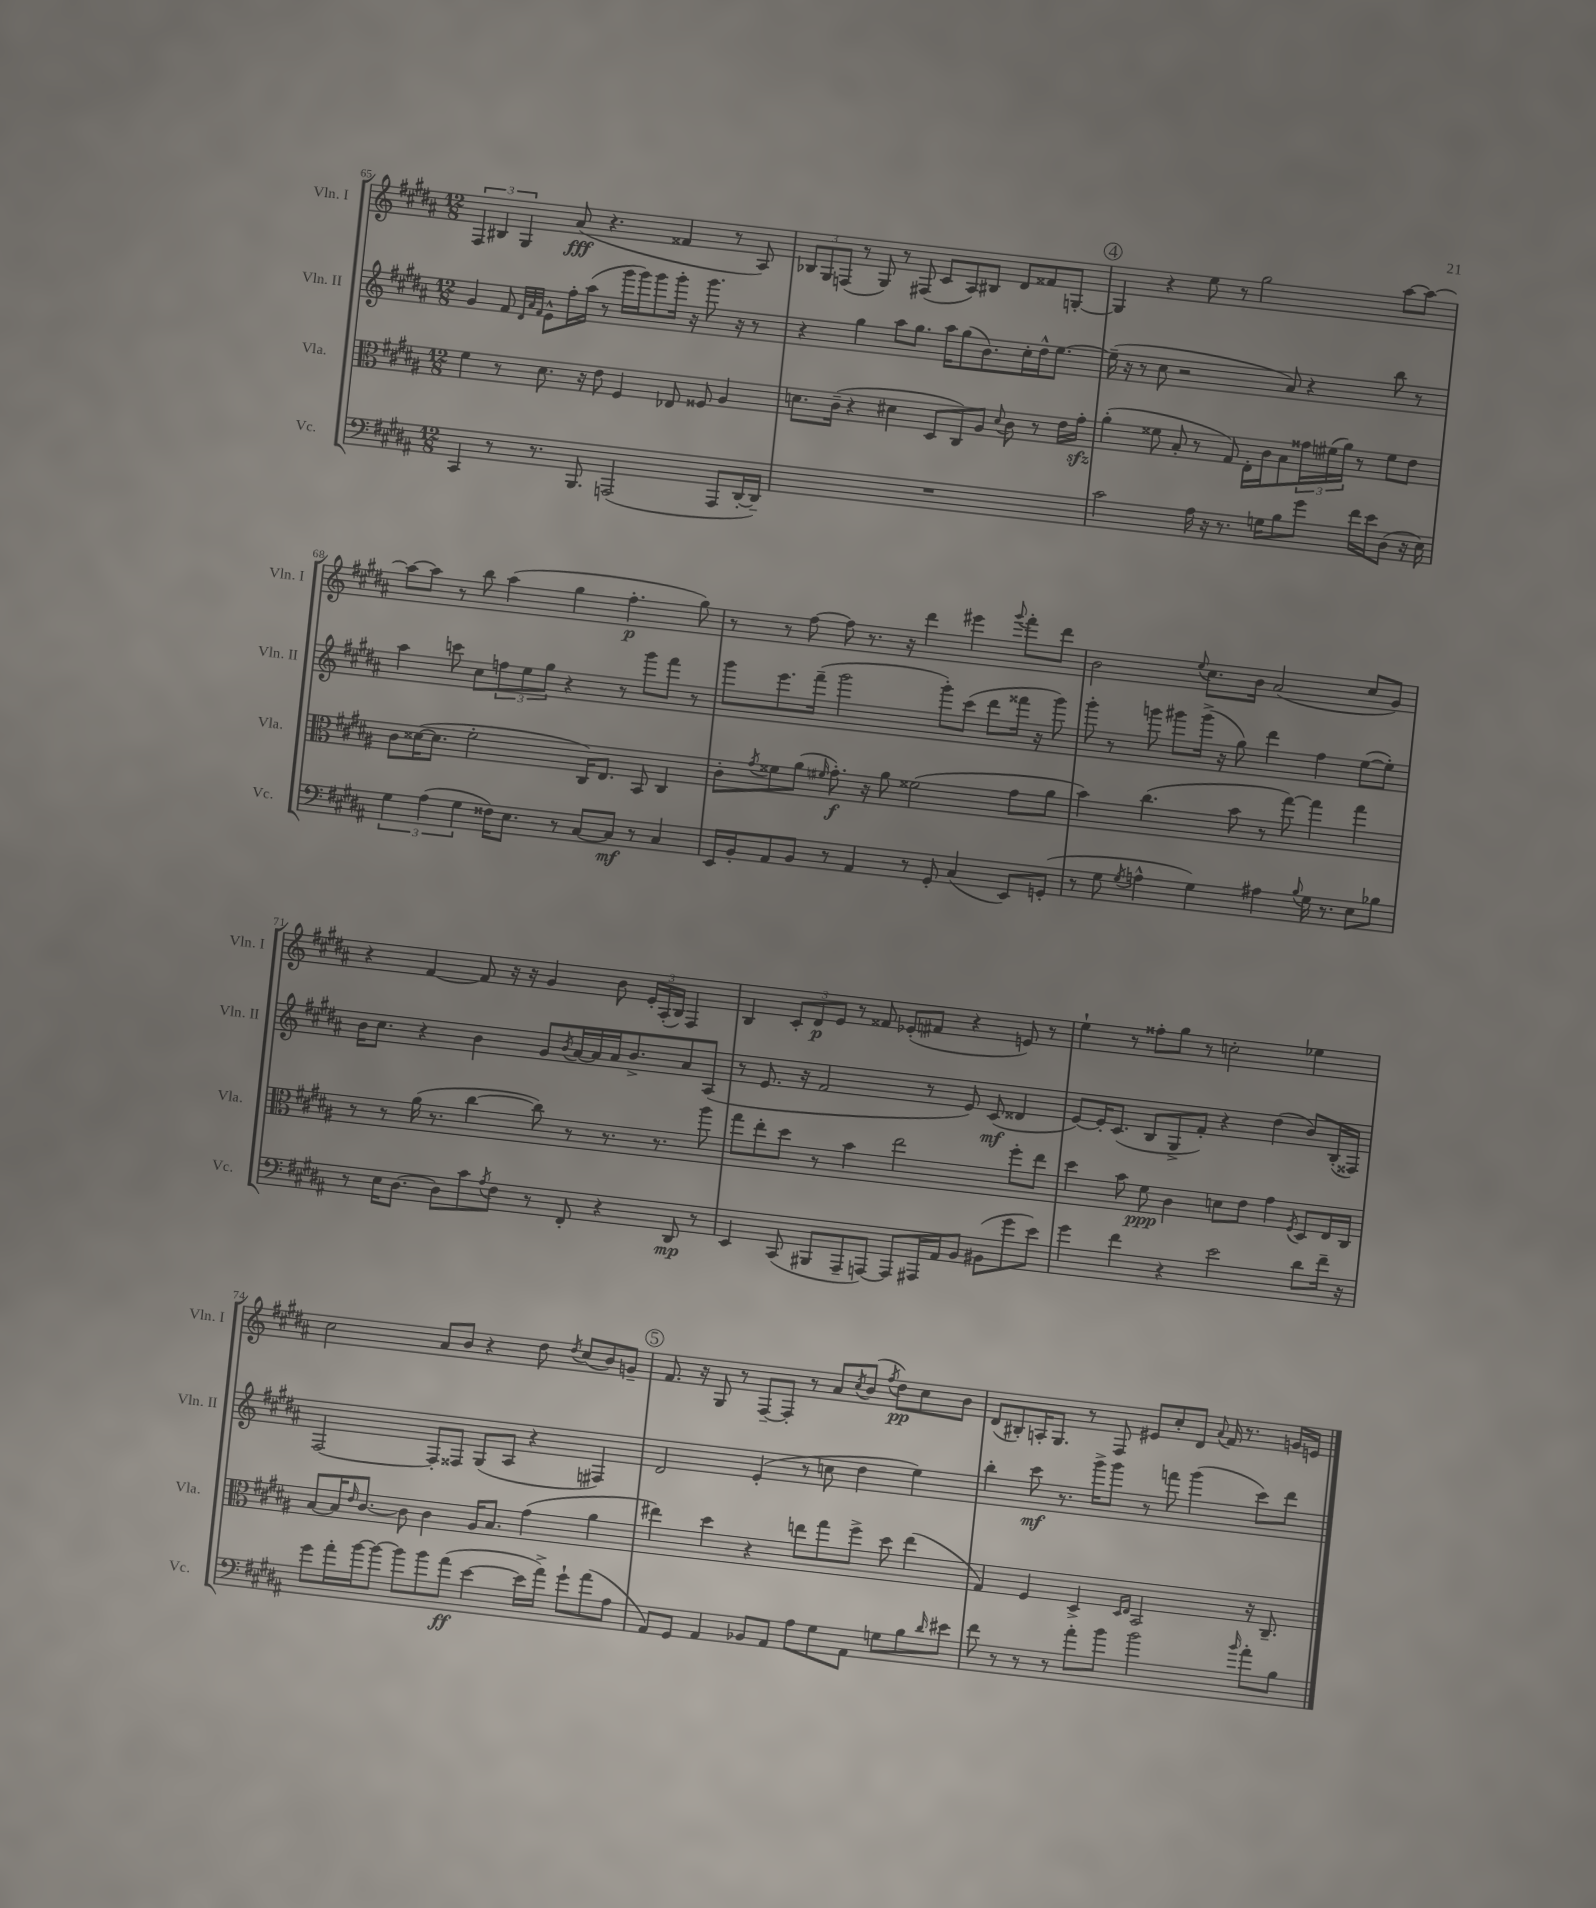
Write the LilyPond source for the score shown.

<<
\new StaffGroup <<
\new Staff = "s0" \with { instrumentName = "Vln. I" shortInstrumentName = "Vln. I" } {
    \clef treble \key b \major \numericTimeSignature \time 12/8
    \tuplet 3/2 { fis4 bis4 gis4 } ais'8\fff( r4. fisis'4 r8 ais8) |
    \tuplet 3/2 { bes8 gis8 f8( } r8 gis8) r8 fis8( cis'8 ais8) bis8 dis'8 fisis'8 g8~-. |
    \mark \markup { \circle "4" } g4 r4 e''8 r8 gis''2 ais''8~ ais''8~ |
    ais''8~ ais''8 r8 b''8 ais''4( gis''4 fis''4.-.\p gis''8) |
    r8 r8 fis''8~ fis''8 r8. r16 dis'''4 eis'''4 \appoggiatura { gis'''8 } fis'''8-. dis'''8 |
    b'2 \appoggiatura { e''8 } cis''8. b'16 ais'2( cis''8 gis'8) |
    r4 fis'4~ fis'8 r16 r16 gis'4 b'8 \tuplet 3/2 { e'16-. ais16-.( b16) } fis4 |
    b4 \tuplet 3/2 { cis'8-. dis'8\p e'8 } r8 fisis'8 ees'8-.( fis'8 r4 e'8) r8 |
    e''4-! r8 fisis''8-. gis''8 r8 c''2-. ees''4 |
    cis''2 ais'8 b'8 r4 dis''8 \acciaccatura { dis''8 } cis''8( b'8) g'8-- |
    \mark \markup { \circle "5" } fis'8. r16 gis8 r8 fis8~-- fis8-. r8 ais'8 \acciaccatura { cis''8 } b'8( \acciaccatura { fis''8 } dis''8\pp) cis''8 b'8 |
    dis'8( bis8-.) a16-. gis8. r8 fis8 eis'8 cis''8-. dis'8 \appoggiatura { ais'8 } fis'16 r8. g'16 e'16 \bar "|." |
}
\new Staff = "s1" \with { instrumentName = "Vln. II" shortInstrumentName = "Vln. II" } {
    \clef treble \key b \major \numericTimeSignature \time 12/8
    gis'4 fis'8 \grace { dis'32 ais'32 fis'32 } e'8-^ fis''16-. ais''16( r8 gis'''16 gis'''16) gis'''8 gis'''16-. r16 gis'''8. r16 r8 |
    r4 gis''4 ais''8 gis''8. ais''16 gis''8( b'8.) cis''16-. dis''16-^ e''8.~ |
    \mark \markup { \circle "4" } e''16--( r16 r8 cis''8 r2 ais'8) r4 b''8 r8 |
    ais''4 c'''8 cis''8 \tuplet 3/2 { f''8 e''8 gis''8 } r4 r8 gis'''8 fis'''8 r8 |
    gis'''8 e'''8. fis'''16--( gis'''2 gis'''8-.) cis'''8( dis'''8 fisis'''16 r16 gis'''8) |
    gis'''8-. r8 g'''8 gis'''8 gis'''16->( r16 gis''8) dis'''4 fis''4 e''8~( e''8-.) |
    b'16 cis''8. r4 b'4 gis'8 \acciaccatura { b'8 } ais'16~ ais'16 ais'16 b'8.-> ais'8 ais8( |
    r8 e'8. r16 fis'2 r8 e'8) cis'8\mf( disis'4 |
    e'8~) e'16-. cis'8.( b8 gis8-> fis'8-.) r4 dis''4( b'8) b16-.( fisis16) |
    fis2~ fis8-. fisis8 gis8( ais8 r4 fis4) |
    \mark \markup { \circle "5" } dis'2 e'4-.( r8 c''8 dis''4 e''4) |
    b''4-. cis'''8\mf r8. gis'''16-> gis'''8 r8 f'''8 gis'''4( cis'''8) dis'''8 \bar "|." |
}
\new Staff = "s2" \with { instrumentName = "Vla." shortInstrumentName = "Vla." } {
    \clef alto \key b \major \numericTimeSignature \time 12/8
    fis'4 r8 dis'8. r16 e'8 fis4 ees8 fisis8 ais4 |
    d'8. cis'16--( r4 dis'4 dis8 cis8) ais8 \appoggiatura { dis'8 } cis'8 r8 e'16 gis'16-.\sfz |
    \mark \markup { \circle "4" } ais'4-.( fisis'8 b8-. r8 gis8) e16-. cis'16 b8 \tuplet 3/2 { gisis'16 fis'16( ais'16) } r8 fis'8 e'8 |
    cis'8 disis'16~( disis'8. fis'2-. cis16) e8. b,8 cis4 |
    cis'8-. \acciaccatura { gis'8 } fisis'8 ais'8( \grace { fis'16 } gis'8.-.\f) r16 ais'8 fisis'2( gis'8 ais'8 |
    b'4) cis''4.( b'8 r8 gis''8~) gis''4 gis''4 |
    r8 r8 ais'16( r8. cis''4~ cis''8) r8 r8. r8. ais''8 |
    gis''8 e''8-. dis''8 r8 b'4 e''2 fis''8-. e''8 |
    dis''4 b'8 fis'8\ppp cis'4 d'8 e'8 gis'4 \acciaccatura { fis8 } dis8 e16 cis16 |
    b8~ b16 \grace { e'16 } cis'8.~ cis'8 cis'4 ais16 b8. gis'4( ais'4 |
    \mark \markup { \circle "5" } eis''4) dis''4 r4 e''8 gis''8 fis''8-> dis''8 e''4( |
    gis4) fis4 dis4-> \grace { dis16 e16 } b,2 r16 cis8.-- \bar "|." |
}
\new Staff = "s3" \with { instrumentName = "Vc." shortInstrumentName = "Vc." } {
    \clef bass \key b \major \numericTimeSignature \time 12/8
    cis,4 r8 r8. b,,8. a,,2( a,,8 dis,16~-. dis,16--) |
    R1. |
    \mark \markup { \circle "4" } cis'2 ais16 r16 r8. g16 b8 gis'8 fis'16 e'16 dis8( r16 e16) |
    \tuplet 3/2 { gis4 ais4( gis4 } fisis16) e8. r8 cis8~ cis8\mf r8 cis4 |
    e,16 b,16-. ais,8 b,8 r8 ais,4 r8 gis,8-. cis4( e,8) g,8-.( |
    r8 gis8 \acciaccatura { gis8 } a4-^ gis4) ais4 \appoggiatura { b8 } gis16 r8. e8 bes8 |
    r8 e16 dis8.~ dis8 cis'8 \acciaccatura { ais8 } fis8 r8 fis,8-. r4 dis,8\mp r8 |
    e,4 cis,8( bis,,8 ais,,8-- a,,8~) a,,8 ais,,16 ais,16 b,8 bis,8( gis'8 e'8) |
    gis'4 fis'4 r4 e'2 dis'8 fis'16-- r16 |
    gis'8 ais'16-. b'16~ b'8~ b'8 b'8 ais'8\ff( e'4~ e'16 ais'16->) gis'8-! ais'8( ais8 |
    \mark \markup { \circle "5" } ais,8) gis,8 ais,4 bes,8 ais,8 ais8 gis8 ais,8 g8 b8 \grace { dis'16 } eis'8 |
    fis'8 r8 r8 r8 ais'8-. b'8 b'2 \grace { b'16 } ais'8-. b8 \bar "|." |
}
>>
>>
\layout { \context { \Score currentBarNumber = #65 } }
